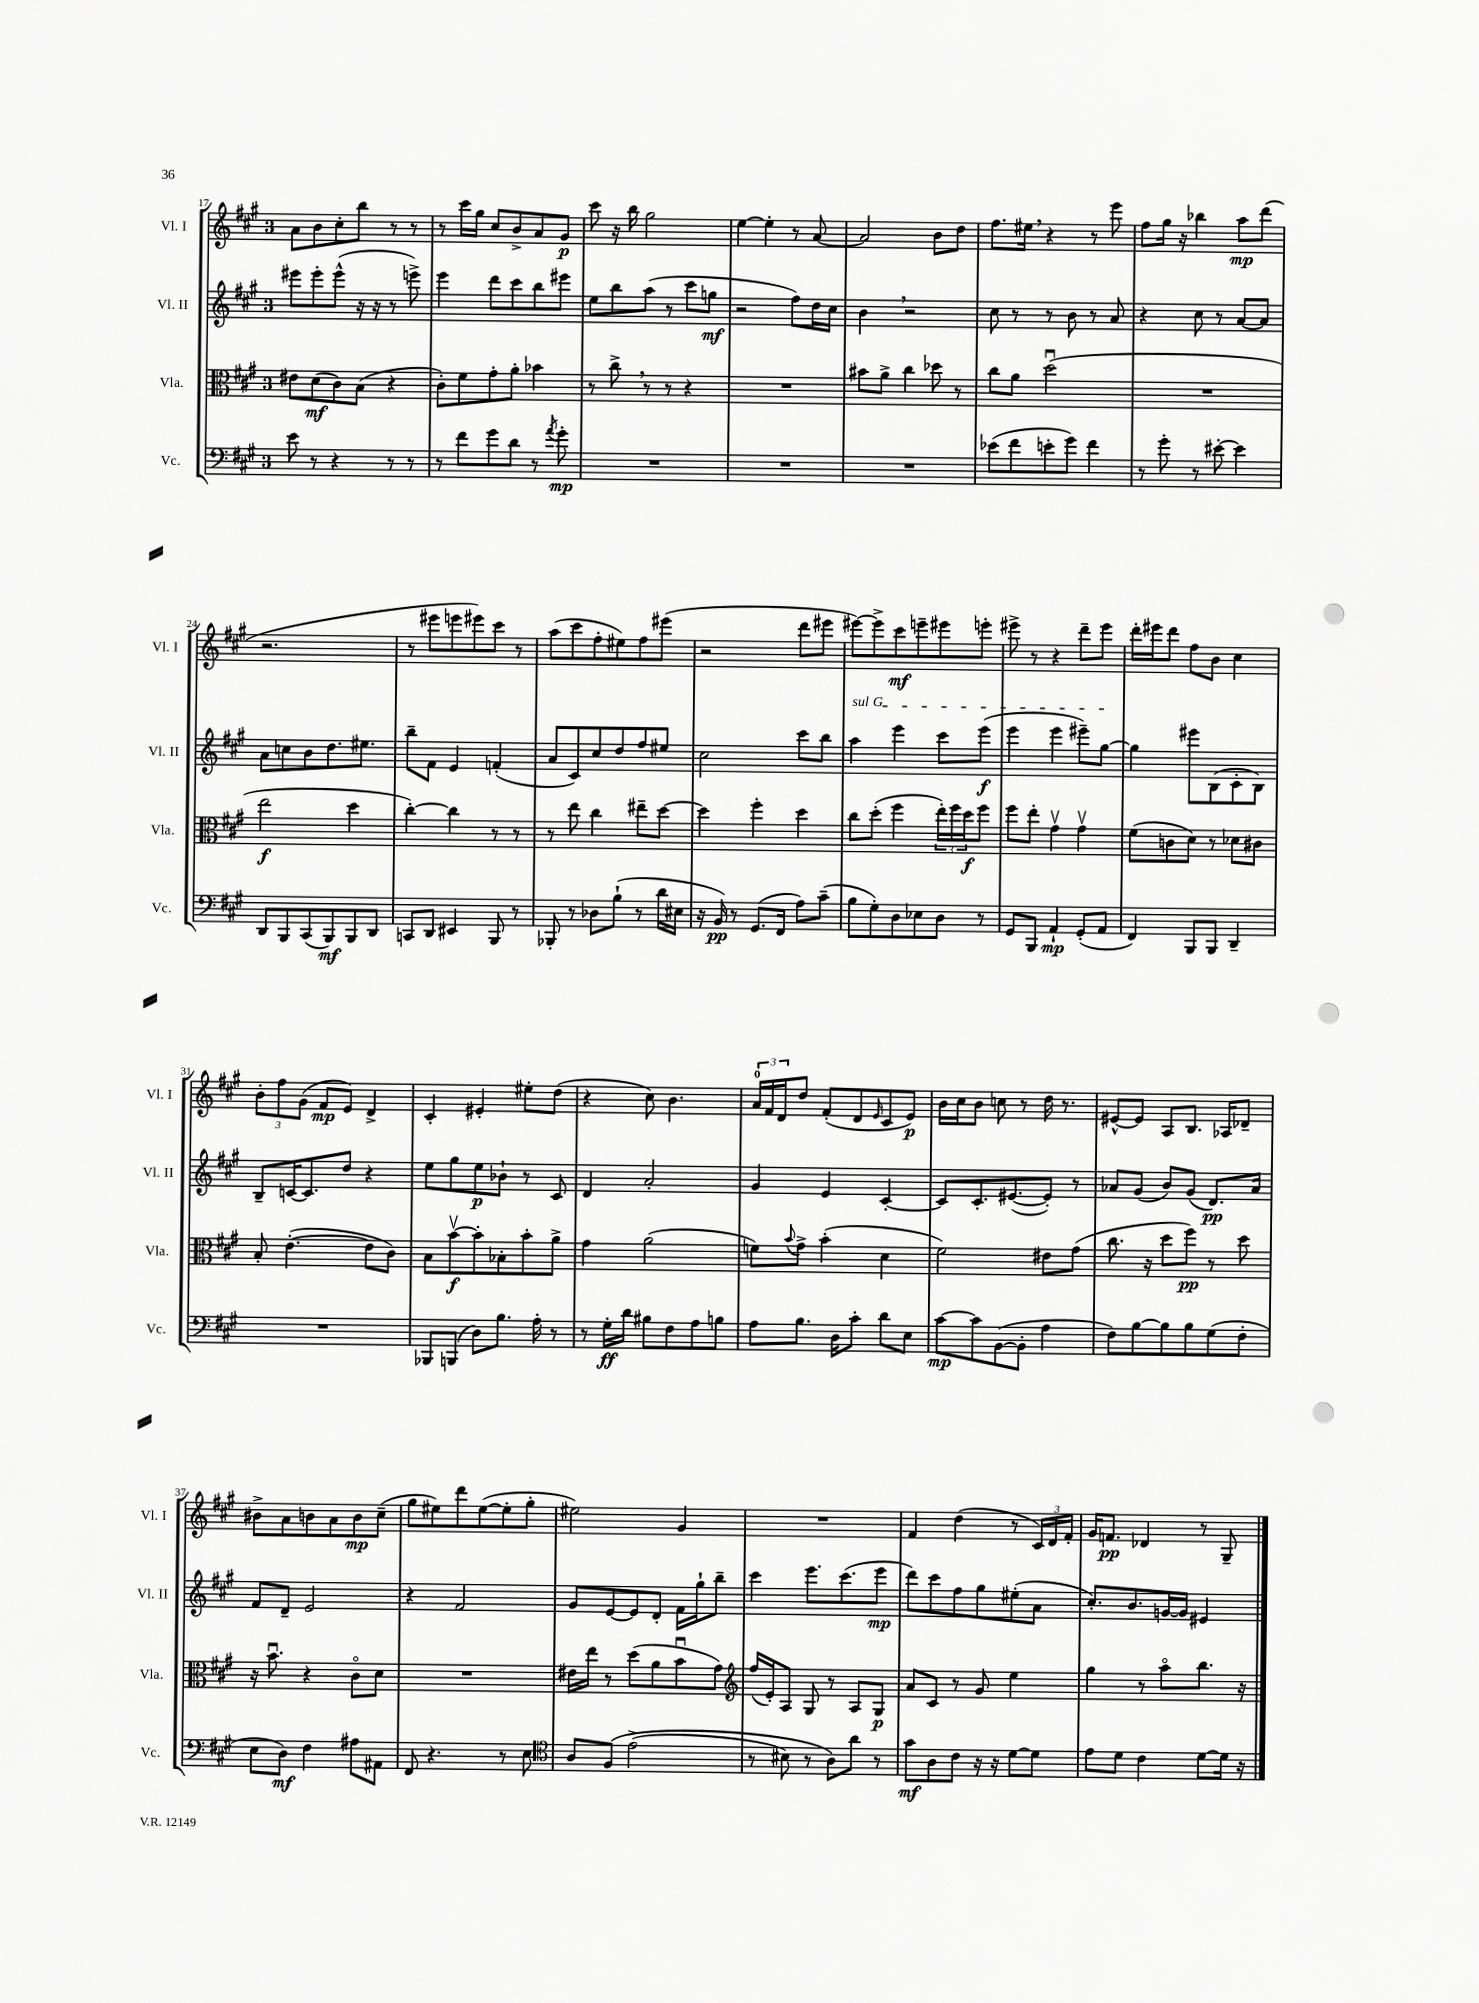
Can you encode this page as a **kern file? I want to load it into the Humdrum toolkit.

**kern	**dynam	**kern	**dynam	**kern	**dynam	**kern	**dynam
*part4	*part4	*part3	*part3	*part2	*part2	*part1	*part1
*staff4	*staff4	*staff3	*staff3	*staff2	*staff2	*staff1	*staff1
*I"Vc.	*	*I"Vla.	*	*I"Vl. II	*	*I"Vl. I	*
*I'Vc.	*	*I'Vla.	*	*I'Vl. II	*	*I'Vl. I	*
*clefF4	*	*clefC3	*	*clefG2	*	*clefG2	*
*k[f#c#g#]	*	*k[f#c#g#]	*	*k[f#c#g#]	*	*k[f#c#g#]	*
*M3/4	*	*M3/4	*	*M3/4	*	*M3/4	*
=17	=17	=17	=17	=17	=17	=17	=17
8e\	.	8e#X\L	.	8eee#X\L	.	8a\L	.
8r	.	(8d\	mf	8eee#'\	.	8b\	.
4r	.	8c#\)	.	(8eee#^^\J	.	8cc#'\	.
.	.	(8B\J	.	16r	.	8bb\J	.
.	.	.	.	16r	.	.	.
8r	.	4r	.	8r	.	8r	.
8r	.	.	.	8eeen^\)	.	8r	.
=18	=18	=18	=18	=18	=18	=18	=18
8r	.	8c#'\L)	.	4eee\	.	8r	.
8f#\L	.	8f#\	.	.	.	16ccc#\LL	.
.	.	.	.	.	.	16gg#\JJ	.
8g#\	.	8g#'\	.	8ddd\L	.	8cc#/L	.
8d\J	.	8a'\J	.	8ccc#\	.	8b^/	.
8r	.	4b-X\	.	8bb\	.	8a/	.
8qa/	.	.	.	.	.	.	.
8g#'\	mp	.	.	8eee#X\J	.	8g#/J	p
=19	=19	=19	=19	=19	=19	=19	=19
2.r	.	8r	.	8ee\L	.	8ccc#\	.
.	.	8cc#^,\	.	8bb\	.	16r	.
.	.	.	.	.	.	16bb\	.
.	.	8r	.	(8aa\J	.	2gg#\	.
.	.	8r	.	8r	.	.	.
.	.	4r	.	8ccc#\L	.	.	.
.	.	.	.	8ggn\J	mf	.	.
=20	=20	=20	=20	=20	=20	=20	=20
2.r	.	2.r	.	2r	.	[4ee\	.
.	.	.	.	.	.	4ee'\]	.
.	.	.	.	8ff#\L)	.	8r	.
.	.	.	.	16dd\L	.	[8a/	.
.	.	.	.	16cc#\JJ	.	.	.
=21	=21	=21	=21	=21	=21	=21	=21
2.r	.	8b#X\L	.	4b,\	.	2a/]	.
.	.	8a^\J	.	.	.	.	.
.	.	4cc#\	.	2r	.	.	.
.	.	8dd-X\	.	.	.	8b\L	.
.	.	8r	.	.	.	8dd\J	.
=22	=22	=22	=22	=22	=22	=22	=22
(8e-X\L	.	8cc#\L	.	8cc#\	.	8.ff#\L	.
8f#\	.	8a\J	.	8r	.	.	.
.	.	.	.	.	.	16ee#X,\Jk	.
8en'\	.	(2ddu\	.	8r	.	4r	.
8g#\J)	.	.	.	8b\	.	.	.
4f#\	.	.	.	8r	.	8r	.
.	.	.	.	8a/	.	8eee\	.
=23	=23	=23	=23	=23	=23	=23	=23
8r	.	2.r	.	4r	.	8ff#\L	.
8g#'\	.	.	.	.	.	16gg#\Jk	.
.	.	.	.	.	.	16r	.
8r	.	.	.	8cc#\	.	4bb-X\	.
[8e#X'\	.	.	.	8r	.	.	.
4e#\]	.	.	.	[8a/L	.	8aa\L	mp
.	.	.	.	8a/J]	.	(8ddd\J	.
!!LO:LB:g=z
=24	=24	=24	=24	=24	=24	=24	=24
8DD/L	.	2ee\	f	8a\L	.	2.r	.
8BBB/	.	.	.	8ccn\	.	.	.
(8CC#/	.	.	.	8b\	.	.	.
8BBB/)	mf	.	.	8.dd\	.	.	.
8BBB/	.	4dd\	.	.	.	.	.
.	.	.	.	8.ee#X\J	.	.	.
8DD/J	.	.	.	.	.	.	.
=25	=25	=25	=25	=25	=25	=25	=25
8CCn/L	.	[4cc#'\)	.	8bb~\L	.	8r	.
8DD/J	.	.	.	8f#\J	.	8eee#X\L	.
4EE#X/	.	4cc#\]	.	4e/	.	8eeen\	.
.	.	.	.	.	.	8eee#X\)	.
8BBB/	.	8r	.	(4fn'/	.	8ccc#\J	.
8r	.	8r	.	.	.	8r	.
=26	=26	=26	=26	=26	=26	=26	=26
8BBB-X'/	.	8r	.	8a/L	.	(8aa\L	.
8r	.	8ee\	.	8c#/)	.	8ccc#\	.
8D-X\L	.	4cc#\	.	8cc#/	.	8ff#'\	.
(8B`\J	.	.	.	8dd/	.	8ee#X\)	.
8r	.	8ee#X~\L	.	8ff#/	.	8ff#\	.
16d\LL	.	[8dd\J	.	8ee#X/J	.	(8eee#X\J	.
16E#X\JJ	.	.	.	.	.	.	.
=27	=27	=27	=27	=27	=27	=27	=27
16r	.	4dd\]	.	2cc#\	.	2r	.
16BB/)	pp	.	.	.	.	.	.
8r	.	.	.	.	.	.	.
(8.GG#/L	.	4ff#'\	.	.	.	.	.
16FF#/Jk	.	.	.	.	.	.	.
8A\L)	.	4dd\	.	8ccc#\L	.	8ddd\L	.
(8c#~\J	.	.	.	8bb\J	.	8eee#X\J	.
=28	=28	=28	=28	=28	=28	=28	=28
!	!	!	!	!LO:TX:a:i:t=sul G	!	!	!
8B\L	.	8cc#\L	.	4aa\	.	[8eee#X\L)	.
8G#'\)	.	(8dd'\J	.	.	.	8eee#^\]	.
8D\	.	4ff#\	.	4eee\	.	8ccc#\	mf
8E-X\	.	.	.	.	.	8eeen~\	.
8D\J	.	24ee'\LL)	.	8ccc#\L	.	8eee#X\	.
.	.	24ff#\	.	.	.	.	.
.	.	24dd\J	f	.	.	.	.
8r	.	8ff#\J	.	(8eee\J	f	8eeen'\J	.
=29	=29	=29	=29	=29	=29	=29	=29
8GG#/L	.	8ff#\L	.	4eee\	.	8eee#X^\	.
8BBB/J	.	8ee'\J	.	.	.	8r	.
4AA`/	mp	4g#v\	.	4eee\	.	4r	.
(8GG#'/L	.	4g#v\	.	8eee#X~\L)	.	8ddd~\L	.
8AA/J	.	.	.	[8gg#\J	.	8eee#\J	.
=30	=30	=30	=30	=30	=30	=30	=30
4FF#/)	.	(8f#\L	.	4gg#\]	.	16ddd'\LL	.
.	.	.	.	.	.	16eee#X\J	.
.	.	8cn\	.	.	.	8ddd\J	.
8BBB/L	.	8d\J)	.	8eee#X\L	.	8ff#\L	.
8BBB/J	.	8r	.	(8B\	.	8b\J	.
4DD~/	.	8d-X\L	.	8c#'\	.	4cc#\	.
.	.	8c#X\J	.	8B\J)	.	.	.
!!LO:LB:g=z
=31	=31	=31	=31	=31	=31	=31	=31
2.r	.	8B'/	.	8B~/L	.	12b'\L	.
.	.	.	.	.	.	12ff#\	.
.	.	([4.e'\	.	[16cn/K	.	.	.
.	.	.	.	.	.	(12g#\J	.
.	.	.	.	8.c/]	.	.	.
.	.	.	.	.	.	8f#/L	mp
.	.	.	.	8dd/J	.	8e/J)	.
.	.	8e\L]	.	4r	.	4d^/	.
.	.	8c#\J)	.	.	.	.	.
=32	=32	=32	=32	=32	=32	=32	=32
8BBB-X/L	.	8B\L	.	8ee\L	.	4c#'/	.
(8BBBn/J	.	[8bv\	f	8gg#\	.	.	.
8D\L)	.	8b'\]	.	8ee\	p	4e#X'/	.
8.B\J	.	8B-X'\	.	8b-X`\J	.	.	.
.	.	8b'\	.	8r	.	8ee#X'\L	.
16A'\	.	.	.	.	.	.	.
8r	.	8a^\J	.	8c#/	.	(8dd\J	.
=33	=33	=33	=33	=33	=33	=33	=33
8r	.	4g#\	.	4d/	.	4r	.
16G#'\LL	ff	.	.	.	.	.	.
16d\JJ	.	.	.	.	.	.	.
8B#X\L	.	(2a\	.	2a'/	.	8cc#\)	.
8F#\	.	.	.	.	.	4.b\	.
8A\	.	.	.	.	.	.	.
8Bn\J	.	.	.	.	.	.	.
=34	=34	=34	=34	=34	=34	=34	=34
8A\L	.	8fn\L)	.	4g#/	.	24a/LL	.
.	.	.	.	.	.	24f#/	.
.	.	.	.	.	.	24d/J	.
.	.	8qqb/	.	.	.	.	.
8.B\J	.	8g#^\J	.	.	.	8dd/J	.
.	.	(4b'\	.	4e/	.	(8f#'/L	.
16D\KL	.	.	.	.	.	.	.
8c#'\J	.	.	.	.	.	8d/	.
.	.	.	.	.	.	16qqe/	.
8d\L	.	4d\	.	[4c#'/	.	8c#/	.
8E\J	.	.	.	.	.	8e/J)	p
=35	=35	=35	=35	=35	=35	=35	=35
[8c#\L	mp	2f#\)	.	8c#/L]	.	16b\LL	.
.	.	.	.	.	.	16cc#\J	.
8c#\]	.	.	.	8.c#'/	.	8b\J	.
([8BB\	.	.	.	.	.	8ccn\	.
.	.	.	.	([8.e#X/	.	.	.
8BB'\J]	.	.	.	.	.	8r	.
4A\	.	8e#X\L	.	8e#'/J])	.	16dd\	.
.	.	.	.	.	.	8.r	.
.	.	(8g#\J	.	8r	.	.	.
=36	=36	=36	=36	=36	=36	=36	=36
8F#\L)	.	8.cc#\	.	8a-X/L	.	[8e#X^^/L	.
[8B\	.	.	.	(8g#/J	.	8e#/J]	.
.	.	16r	.	.	.	.	.
8B\]	.	8dd\L	.	8b/L)	.	8A/L	.
8B\	.	8ff#\J)	pp	(8g#/J	.	8.B/J	.
(8G#\	.	8r	.	8.d/L)	pp	.	.
.	.	.	.	.	.	16A-X/KL	.
8F#'\J	.	8dd\	.	.	.	8d-X~/J	.
.	.	.	.	16a-/Jk	.	.	.
!!LO:LB:g=z
=37	=37	=37	=37	=37	=37	=37	=37
8E\L	.	16r	.	8f#/L	.	8b#X^\L	.
.	.	8.bu\	.	.	.	.	.
8D\J)	mf	.	.	8d~/J	.	8a\	.
4F#\	.	4r	.	2e/	.	8bn\	.
.	.	.	.	.	.	8a\	.
8A#X\L	.	8c#\L	.	.	.	8b\	mp
8AA#X\J	.	8d\J	.	.	.	(8cc#~\J	.
=38	=38	=38	=38	=38	=38	=38	=38
8FF#/	.	2.r	.	4r	.	8gg#\L	.
4.r	.	.	.	.	.	8ee#X\)	.
.	.	.	.	2f#/	.	8ddd\	.
.	.	.	.	.	.	([8ee#\	.
8r	.	.	.	.	.	8ee#'\]	.
8E\	.	.	.	.	.	8gg#'\J	.
=39	=39	=39	=39	=39	=39	=39	=39
*clefC4	*	*	*	*	*	*	*
8A/L	.	16e#X\LL	.	8g#/L	.	2ee#X\)	.
.	.	16ee\JJ	.	.	.	.	.
(8F#/J	.	8r	.	[8e/	.	.	.
(2e^\	.	(8dd\L	.	8e/]	.	.	.
.	.	8a\	.	8d'/J	.	.	.
.	.	8bu\	.	16f#\LL	.	4g#/	.
.	.	.	.	16gg#`\J	.	.	.
.	.	8g#\J)	.	8bb~\J	.	.	.
=40	=40	=40	=40	=40	=40	=40	=40
*	*	*clefG2	*	*	*	*	*
8r	.	(16ff#/LL	.	4ccc#\	.	2.r	.
.	.	16e'/J)	.	.	.	.	.
8B#X\)	.	8A/J	.	.	.	.	.
8r	.	8G#/	.	8.eee\L	.	.	.
8A\L)	.	8r	.	.	.	.	.
.	.	.	.	(8.ccc#\	.	.	.
8a\J	.	8A/L	.	.	.	.	.
8r	.	8G#/J	p	8eee\J	mp	.	.
=41	=41	=41	=41	=41	=41	=41	=41
8g#\L	mf	8a/L	.	8ddd\L)	.	4f#/	.
8A\	.	8c#/J	.	8ccc#\	.	.	.
8c#\J	.	8r	.	8ff#\	.	(4dd\	.
16r	.	8g#/	.	8gg#\	.	.	.
16r	.	.	.	.	.	.	.
[8d\L	.	4ee\	.	(8ee#X'\	.	8r	.
8d\J]	.	.	.	8a\J	.	24c#/LL)	.
.	.	.	.	.	.	24d/	.
.	.	.	.	.	.	24f#'/JJ	.
=42	=42	=42	=42	=42	=42	=42	=42
8e\L	.	4gg#\	.	8.cc#'/L)	.	16g#/KL	.
.	.	.	.	.	.	8.fn/J	pp
8d\J	.	.	.	.	.	.	.
.	.	.	.	8.b/	.	.	.
4c#\	.	8r	.	.	.	4d-X/	.
.	.	8aa\L	.	[16gn/L	.	.	.
.	.	.	.	16g/JJ]	.	.	.
[8d\L	.	8.bb\J	.	4e#X/	.	8r	.
16d\Jk]	.	.	.	.	.	8G#~/	.
16r	.	16r	.	.	.	.	.
==	==	==	==	==	==	==	==
*-	*-	*-	*-	*-	*-	*-	*-
